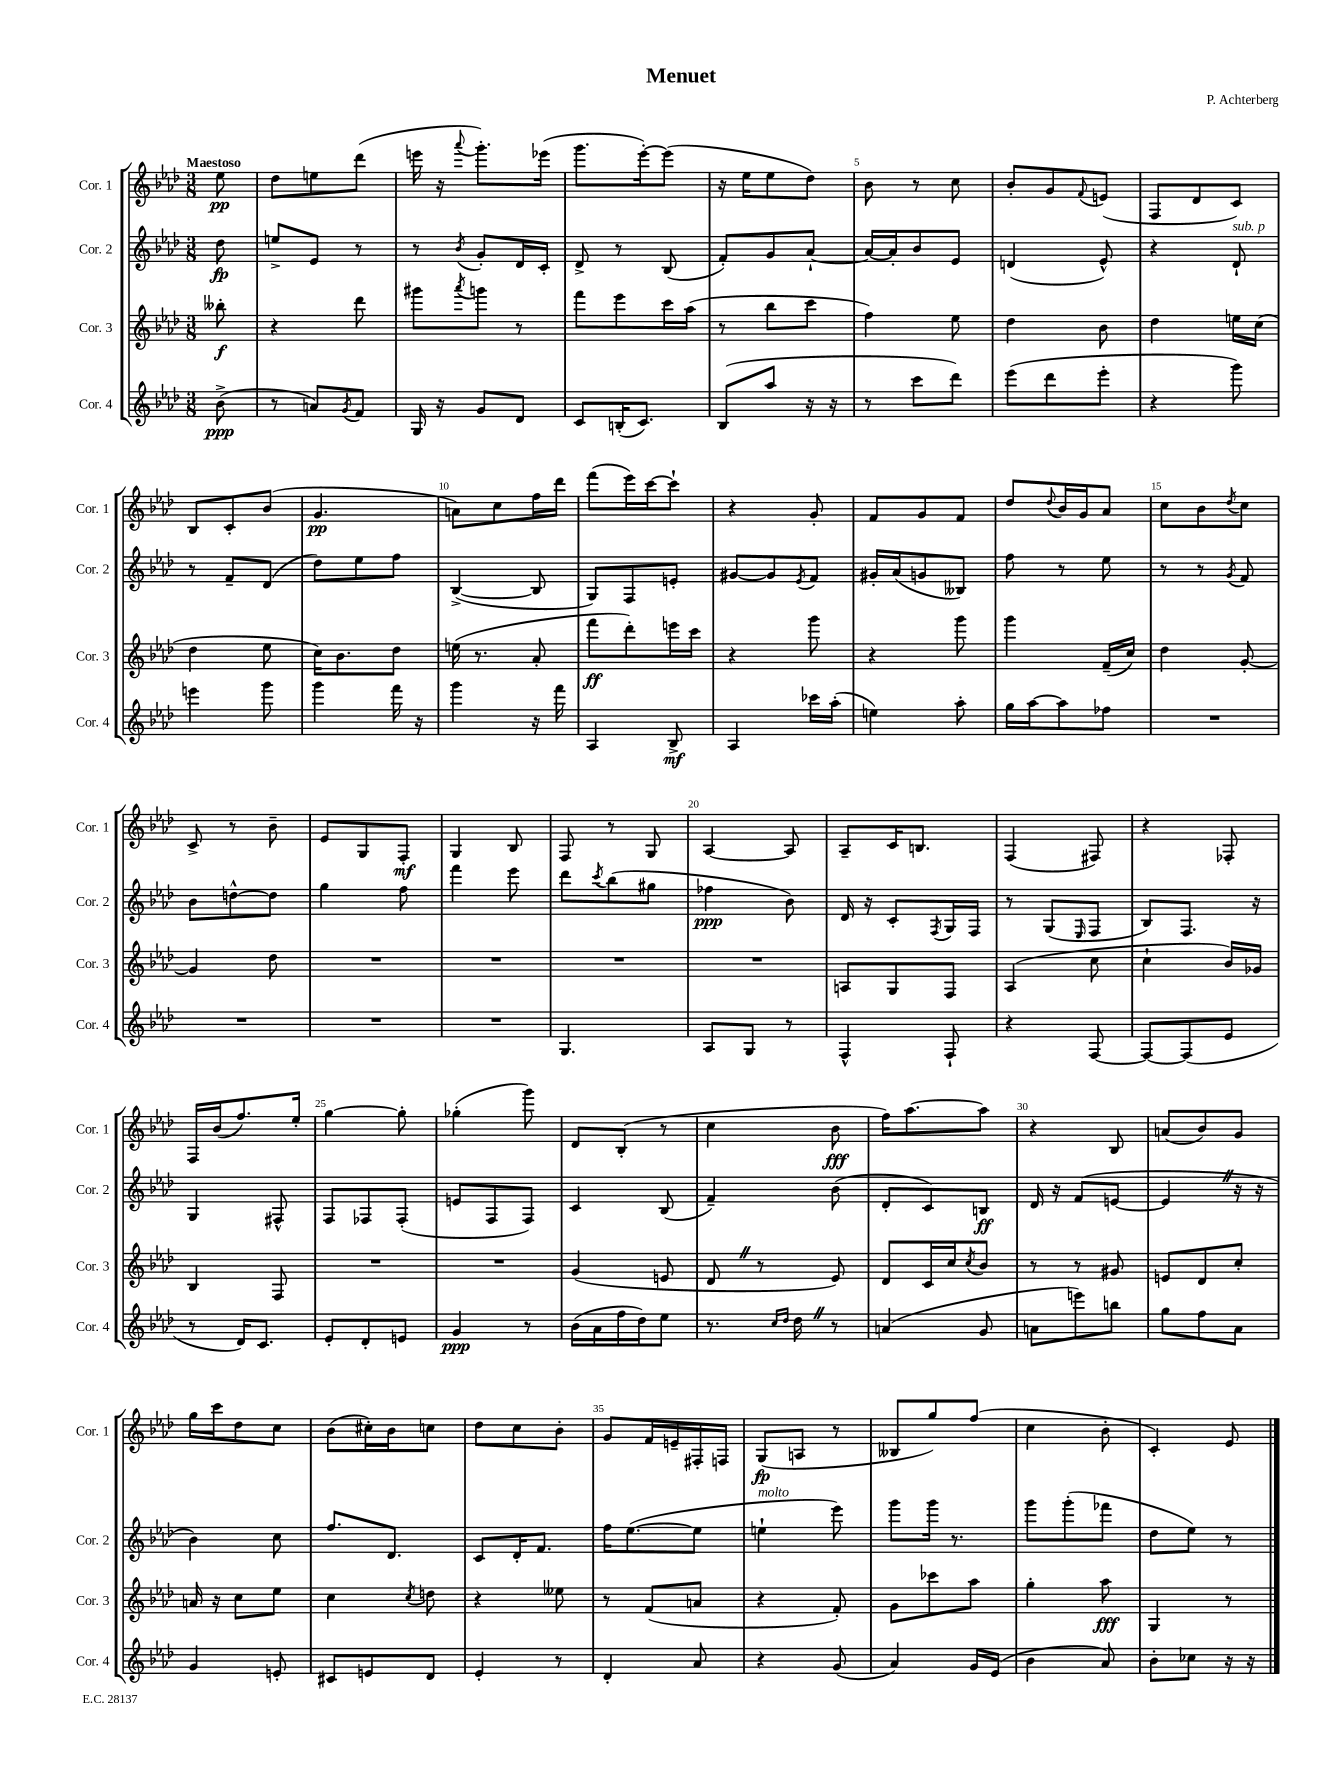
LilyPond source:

\header { title = "Menuet" composer = "P. Achterberg" }
<<
\new StaffGroup <<
\new Staff = "s0" \with { instrumentName = "Cor. 1" shortInstrumentName = "Cor. 1" } {
    \clef treble \key aes \major \numericTimeSignature \time 3/8 \partial 8 \tempo "Maestoso"
    ees''8\pp |
    des''8 e''8 des'''8( |
    e'''16 r16 \appoggiatura { aes'''8 } g'''8.-.) ees'''16( |
    g'''8. ees'''16~-.) ees'''8( |
    r16 ees''16 ees''8 des''8) |
    bes'8 r8 c''8 |
    bes'8-. g'8 \appoggiatura { f'8 } e'8( |
    f8 des'8 c'8) |
    bes8 c'8-. bes'8( |
    g'4.\pp |
    a'8) c''8 f''16 des'''16 |
    f'''8( ees'''16) c'''16~ c'''8-! |
    r4 g'8-. |
    f'8 g'8 f'8 |
    des''8 \appoggiatura { des''8 } bes'16 g'16 aes'8 |
    c''8 bes'8 \acciaccatura { des''8 } c''8 |
    c'8-> r8 bes'8-- |
    ees'8 g8 f8-.\mf |
    g4 bes8 |
    f8 r8 g8 |
    aes4~ aes8 |
    aes8-- c'16 b8. |
    f4( fis8) |
    r4 fes8-. |
    f16 bes'16( f''8.) ees''16-. |
    g''4~ g''8-. |
    ges''4-.( g'''8) |
    des'8 bes8-.( r8 |
    c''4 bes'8\fff |
    f''16) aes''8.~ aes''8 |
    r4 bes8 |
    a'8( bes'8) g'8 |
    g''16 c'''16 des''8 c''8 |
    bes'8( cis''16-.) bes'16 c''8 |
    des''8 c''8 bes'8-. |
    g'8 f'16 e'16-- fis16-. f16 |
    g8\fp( a8 r8 |
    beses8 g''8) f''8( |
    c''4 bes'8-. |
    c'4-.) ees'8 \bar "|." |
}
\new Staff = "s1" \with { instrumentName = "Cor. 2" shortInstrumentName = "Cor. 2" } {
    \clef treble \key aes \major \numericTimeSignature \time 3/8 \partial 8
    des''8\fp |
    e''8-> ees'8 r8 |
    r8 \acciaccatura { bes'8 } g'8-. des'16 c'16-. |
    des'8-> r8 bes8( |
    f'8-.) g'8 aes'8~-! |
    aes'16~ aes'16-. bes'8 ees'8 |
    d'4( ees'8-^) |
    r4 des'8-!^\markup { \italic "sub. p" } |
    r8 f'8-- des'8( |
    des''8) ees''8 f''8 |
    bes4~->( bes8 |
    g8) f8 e'8-. |
    gis'8~ gis'8 \acciaccatura { ees'8 } f'8 |
    gis'16-. aes'16( g'8 beses8) |
    f''8 r8 ees''8 |
    r8 r8 \acciaccatura { g'8 } f'8 |
    bes'8 d''8~-^ d''8 |
    g''4 f''8 |
    f'''4 ees'''8 |
    des'''8 \acciaccatura { c'''8 } bes''8( gis''8 |
    fes''4\ppp bes'8) |
    des'16 r16 c'8-. \acciaccatura { f8 } g16 f16 |
    r8 g8( \grace { ees16 } f8 |
    bes8) f8. r16 |
    g4 fis8-^ |
    f8 fes8 fes8-.( |
    e'8 f8 f8) |
    c'4 bes8( |
    f'4--) bes'8( |
    des'8-. c'8) b8\ff |
    des'16 r16 f'8( e'8~ |
    e'4 \once \override BreathingSign.text = \markup { \musicglyph "scripts.caesura.straight" } \breathe r16 r16 |
    bes'4) c''8 |
    f''8. des'8. |
    c'8 des'16-. f'8. |
    f''16 ees''8.~( ees''8 |
    e''4-!^\markup { \italic "molto" } ees'''8) |
    g'''8 g'''16 r8. |
    g'''8 g'''8-.( fes'''8 |
    des''8 ees''8) r8 \bar "|." |
}
\new Staff = "s2" \with { instrumentName = "Cor. 3" shortInstrumentName = "Cor. 3" } {
    \clef treble \key aes \major \numericTimeSignature \time 3/8 \partial 8
    beses''8-.\f |
    r4 des'''8 |
    gis'''8 \acciaccatura { aes'''8 } g'''8 r8 |
    f'''8 ees'''8 c'''16 aes''16( |
    r8 bes''8 c'''8 |
    f''4) ees''8 |
    des''4 bes'8 |
    des''4 e''16 c''16( |
    des''4 ees''8 |
    c''16) bes'8. des''8 |
    e''16( r8. aes'8-. |
    f'''8\ff des'''8-.) e'''16 c'''16 |
    r4 g'''8 |
    r4 g'''8 |
    g'''4 f'16--( c''16) |
    des''4 g'8~-. |
    g'4 des''8 |
    R4. |
    R4. |
    R4. |
    R4. |
    a8 g8 f8 |
    aes4( c''8 |
    c''4-! bes'16) ges'16 |
    bes4 f8 |
    R4. |
    R4. |
    g'4( e'8 |
    des'8 \once \override BreathingSign.text = \markup { \musicglyph "scripts.caesura.straight" } \breathe r8 ees'8) |
    des'8 c'16 c''16 \acciaccatura { c''8 } bes'8 |
    r8 r8 gis'8 |
    e'8 des'8 c''8-. |
    a'16 r16 c''8 ees''8 |
    c''4 \acciaccatura { c''8 } d''8 |
    r4 eeses''8 |
    r8 f'8( a'8 |
    r4 f'8-.) |
    g'8 ces'''8 aes''8 |
    g''4-. aes''8\fff |
    g4 r8 \bar "|." |
}
\new Staff = "s3" \with { instrumentName = "Cor. 4" shortInstrumentName = "Cor. 4" } {
    \clef treble \key aes \major \numericTimeSignature \time 3/8 \partial 8
    bes'8->\ppp( |
    r8 a'8) \acciaccatura { g'8 } f'8 |
    g16 r16 g'8 des'8 |
    c'8 b16-.( c'8.) |
    bes8( aes''8 r16 r16 |
    r8 c'''8 des'''8) |
    ees'''8( des'''8 ees'''8-. |
    r4 g'''8) |
    e'''4 g'''8 |
    g'''4 f'''16 r16 |
    g'''4 r16 f'''16 |
    aes4 bes8->\mf |
    aes4 ces'''16 aes''16-.( |
    e''4) aes''8-. |
    g''16 aes''16~ aes''8 fes''8 |
    R4. |
    R4. |
    R4. |
    R4. |
    g4. |
    aes8 g8 r8 |
    f4-^ f8-! |
    r4 f8~ |
    f8~ f8( ees'8 |
    r8 des'16) c'8. |
    ees'8-. des'8-. e'8 |
    g'4\ppp r8 |
    bes'16( aes'16 f''16 des''16) ees''8 |
    r8. \grace { c''16 des''16 } des''16 \once \override BreathingSign.text = \markup { \musicglyph "scripts.caesura.straight" } \breathe r8 |
    a'4( g'8 |
    a'8 e'''8) b''8 |
    g''8 f''8 aes'8 |
    g'4 e'8-. |
    cis'8 e'8 des'8 |
    ees'4-. r8 |
    des'4-. aes'8 |
    r4 g'8( |
    aes'4) g'16 ees'16( |
    bes'4 aes'8) |
    bes'8-. ces''8 r16 r16 \bar "|." |
}
>>
>>
\layout { \context { \Score \override BarNumber.break-visibility = ##(#f #t #t) barNumberVisibility = #(every-nth-bar-number-visible 5) } }
